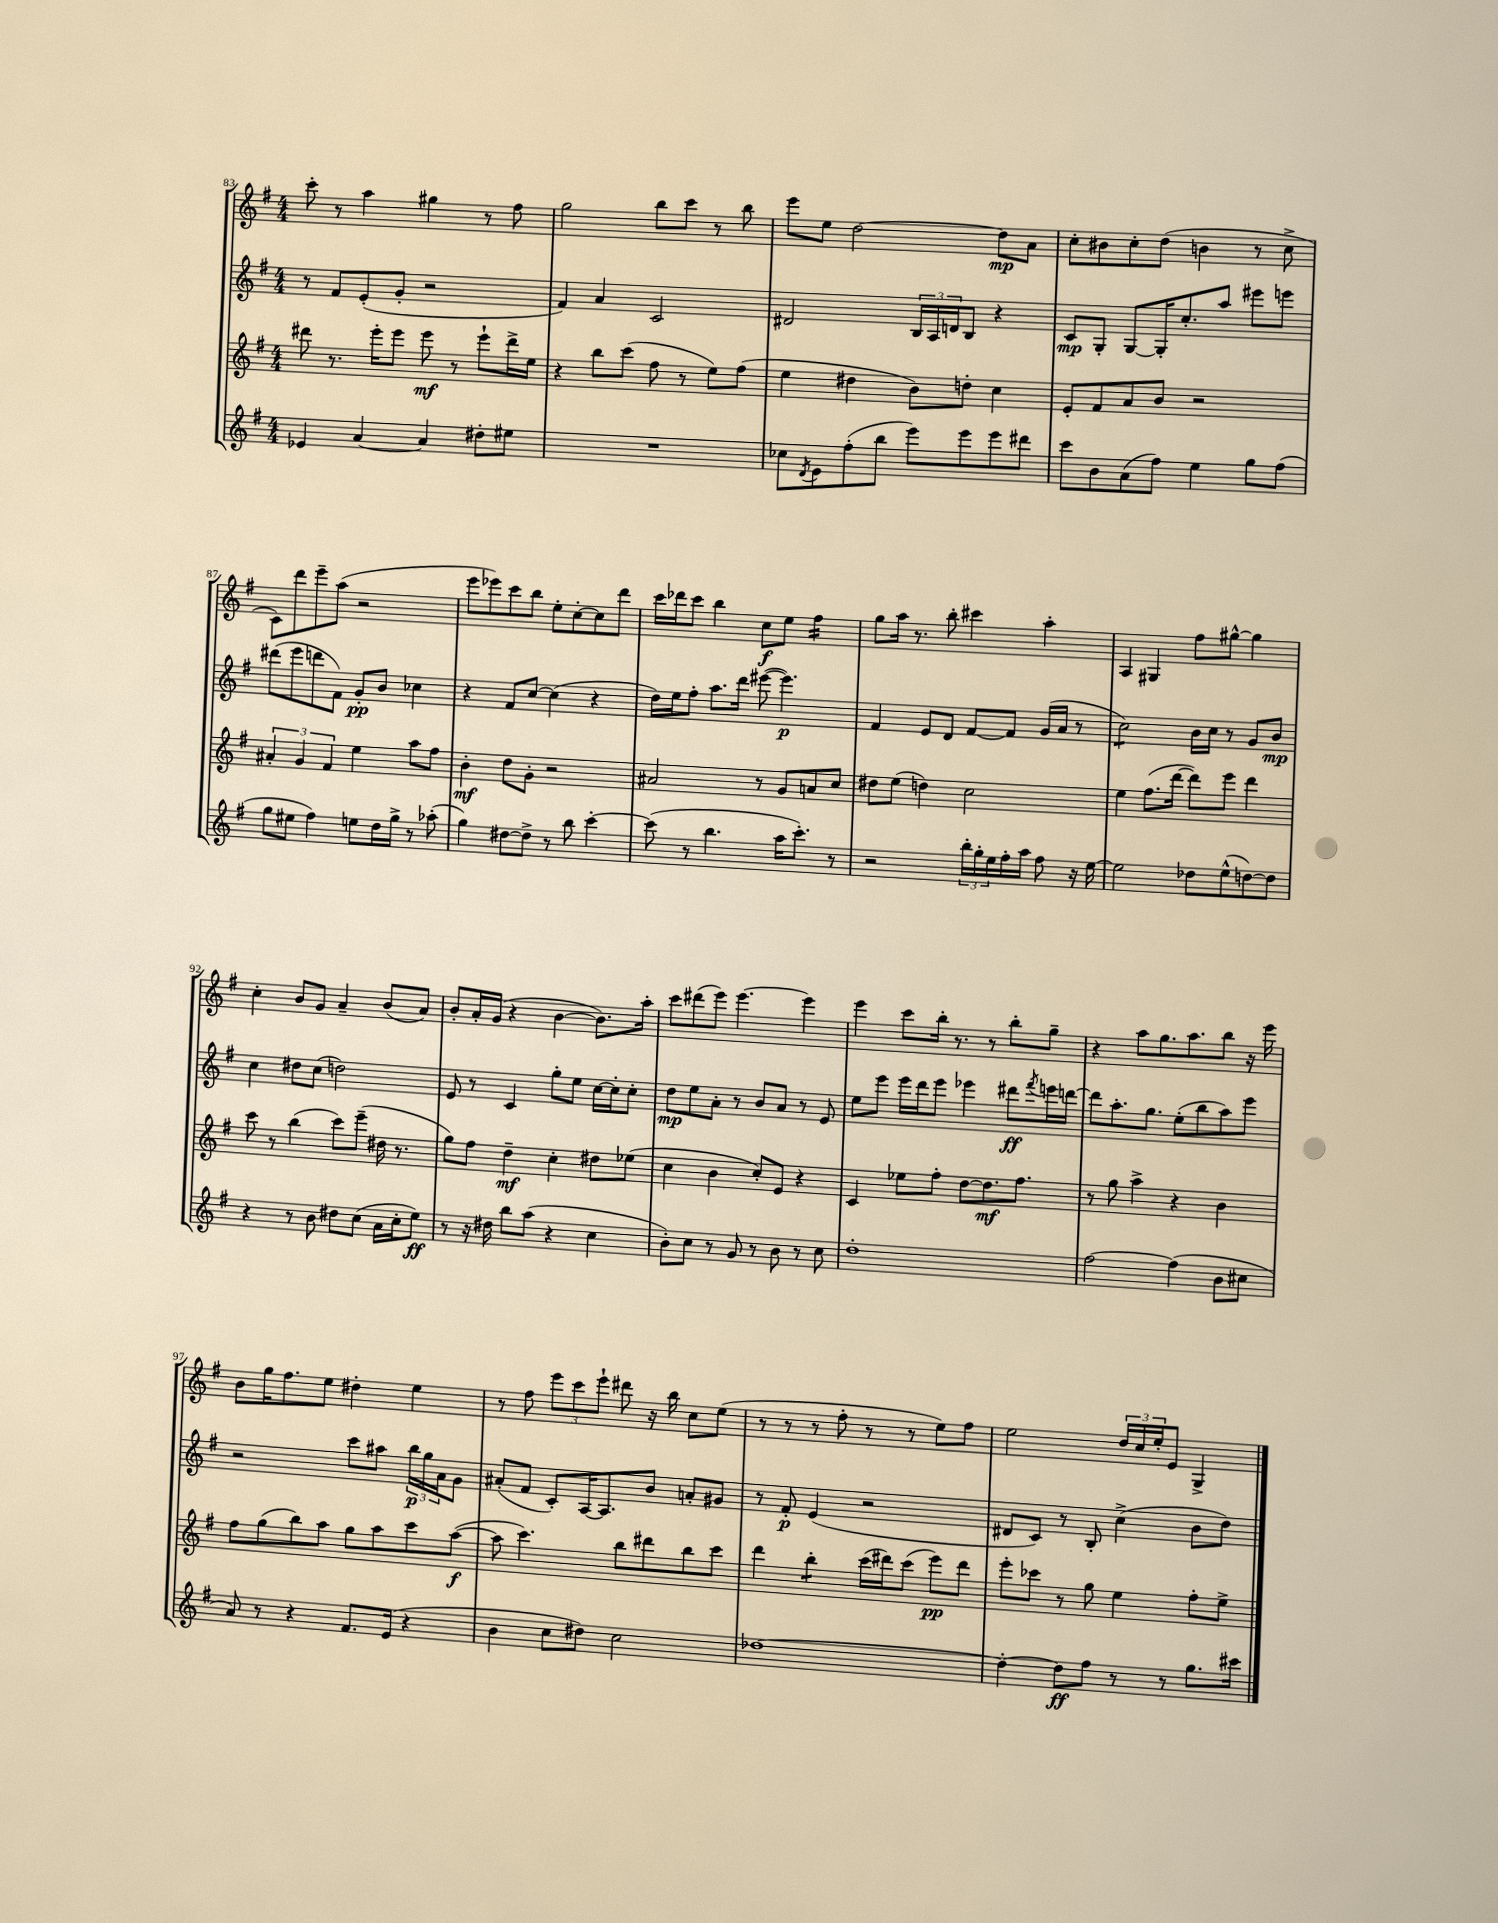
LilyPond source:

<<
\new StaffGroup <<
\new Staff = "s0" {
    \clef treble \key g \major \numericTimeSignature \time 4/4
    c'''8-. r8 a''4 gis''4 r8 fis''8 |
    g''2 b''8 c'''8 r8 b''8 |
    e'''8 e''8 d''2~ d''8\mp a'8 |
    c''8-. bis'8 c''8-. d''8( b'4 r8 c''8-> |
    c'8) d'''8 e'''8-- a''8( r2 |
    e'''8 ees'''8) c'''8 b''8 e''8-. c''8~-. c''8 d'''8 |
    c'''16 des'''16 c'''8 b''4 c''8\f e''8 fis''4:16 |
    g''8 a''16 r8. b''8-. cis'''4 a''4-. |
    a4 gis4 fis''8 gis''8~-^ gis''4 |
    c''4-. b'8 g'8 a'4-- b'8( a'8) |
    b'8-. a'16-. g'16( r4 b'4~ b'8.) a''16-. |
    c'''8 dis'''8( e'''8) e'''4.~ e'''4 |
    e'''4 c'''8 b''16-. r8. r8 b''8-. g''8-- |
    r4 a''8 g''8. a''8. b''8 r16 e'''16 |
    b'8 g''16 fis''8. e''8 dis''4-. e''4 |
    r8 fis''8 \tuplet 3/2 { e'''8 c'''8 e'''8-! } dis'''8 r16 b''16 c''8 e''8( |
    r8 r8 r8 fis''8-. r8 r8 e''8) fis''8 |
    e''2 \tuplet 3/2 { d''16 c''16 e''16-. } e'8 g4-> \bar "|." |
}
\new Staff = "s1" {
    \clef treble \key g \major \numericTimeSignature \time 4/4
    r8 fis'8 e'8-.( g'8-. r2 |
    fis'4) a'4 c'2 |
    dis'2 \tuplet 3/2 { b16 a16 d'16 } b8 r4 |
    c'8\mp g8-. g8~ g16-. c''8.-. a''8 eis'''8 e'''8 |
    dis'''8( e'''8 d'''8 fis'8) g'8-.\pp b'8 ces''4 |
    r4 fis'8 c''8~ c''4( r4 |
    d''16) e''16 fis''8-. a''8. d'''16 eis'''8~( eis'''4.\p) |
    fis'4 e'8 d'8 fis'8~ fis'8 g'16( a'16 r8 |
    c''2:8) b'16 c''16 r8 g'8 b'8\mp |
    c''4 dis''8 c''8( d''2) |
    e'8 r8 c'4 g''8-. e''8 c''16~ c''16-. c''8-. |
    d''8\mp e''8 a'8-. r8 b'8 a'8 r8 e'8 |
    e''8 e'''8 e'''16 d'''16 e'''8 ees'''4 dis'''8\ff \acciaccatura { fis'''8 } e'''16 d'''16~ |
    d'''8 a''8.-. g''8. e''8-.( b''8 a''8) e'''8 |
    r2 c'''8 ais''8 \tuplet 3/2 { b''16\p g''16 a'16 } g'8 |
    ais'8-.( fis'8 c'8-.) a16~ a8. b'8 a'8-. gis'8 |
    r8 fis'8-.\p e'4( r2 |
    dis'8 c'8) r8 b8-. c''4->( b'8 d''8) \bar "|." |
}
\new Staff = "s2" {
    \clef treble \key g \major \numericTimeSignature \time 4/4
    dis'''8 r8. e'''16-. e'''8 e'''8\mf r8 e'''8-! dis'''16-> e''16 |
    r4 b''8 c'''8( fis''8 r8 e''8) fis''8( |
    e''4 dis''4 b'8) d''8-. c''4 |
    e'8-. fis'8 a'8 b'8 r2 |
    \tuplet 3/2 { ais'4-. g'4 fis'4 } e''4 a''8 fis''8 |
    b'4-.\mf d''8 g'8-. r2 |
    ais'2 r8 g'8 a'8 c''8 |
    dis''8 e''8( d''4) c''2 |
    e''4 fis''8.( d'''16~ d'''8) e'''8 d'''4 |
    c'''8 r8 b''4( c'''8) e'''8--( dis''16 r8. |
    g''8) fis''8 d''4--\mf c''4-. dis''8 ees''8( |
    c''4 b'4 c''8-.) e'8 r4 |
    c'4 ees''8 fis''8-. d''8~ d''8.\mf fis''8. |
    r8 g''8 a''4-> r4 b'4 |
    fis''8 g''8( b''8) a''8 g''8 a''8 c'''8 a''8~\f( |
    a''8 c'''4.) b''8 dis'''8 b''8 c'''8 |
    d'''4 b''4:8-. c'''16( dis'''16) c'''8( e'''8\pp) dis'''8 |
    e'''8-. ces'''8 r8 g''8 e''4 fis''8-. e''8-> \bar "|." |
}
\new Staff = "s3" {
    \clef treble \key g \major \numericTimeSignature \time 4/4
    ees'4 a'4~ a'4 dis''8-. eis''8 |
    R1 |
    ces''8 \acciaccatura { d'8 } e'8 fis''8-.( b''8 e'''8) e'''8 e'''8 dis'''8 |
    c'''8 b'8 a'8( fis''8) e''4 g''8 fis''8( |
    g''8 eis''8 fis''4) e''8 d''16 g''16-> r8 aes''8-.( |
    g''4) dis''8~ dis''8-> r8 b''8 c'''4~-. |
    c'''8( r8 b''4. a''16 c'''8.-.) r8 |
    r2 \tuplet 3/2 { b''16-. g''16-. e''16 } fis''16-. a''16 fis''8 r16 e''16~ |
    e''2 des''8 e''8-^( d''8~) d''8 |
    r4 r8 b'8 dis''8 c''8( a'16 c''16-. e''8\ff) |
    r8 r16 dis''16 b''8 a''8( r4 c''4 |
    b'8-.) c''8 r8 g'8 r8 b'8 r8 c''8 |
    d''1-. |
    fis''2~ fis''4( b'8 cis''8 |
    a'8) r8 r4 fis'8. e'16( r4 |
    b'4 c''8 dis''8) c''2 |
    des''1~ |
    des''4~-. des''8\ff fis''8 r8 r8 g''8. cis'''16 \bar "|." |
}
>>
>>
\layout { \context { \Score currentBarNumber = #83 } }
